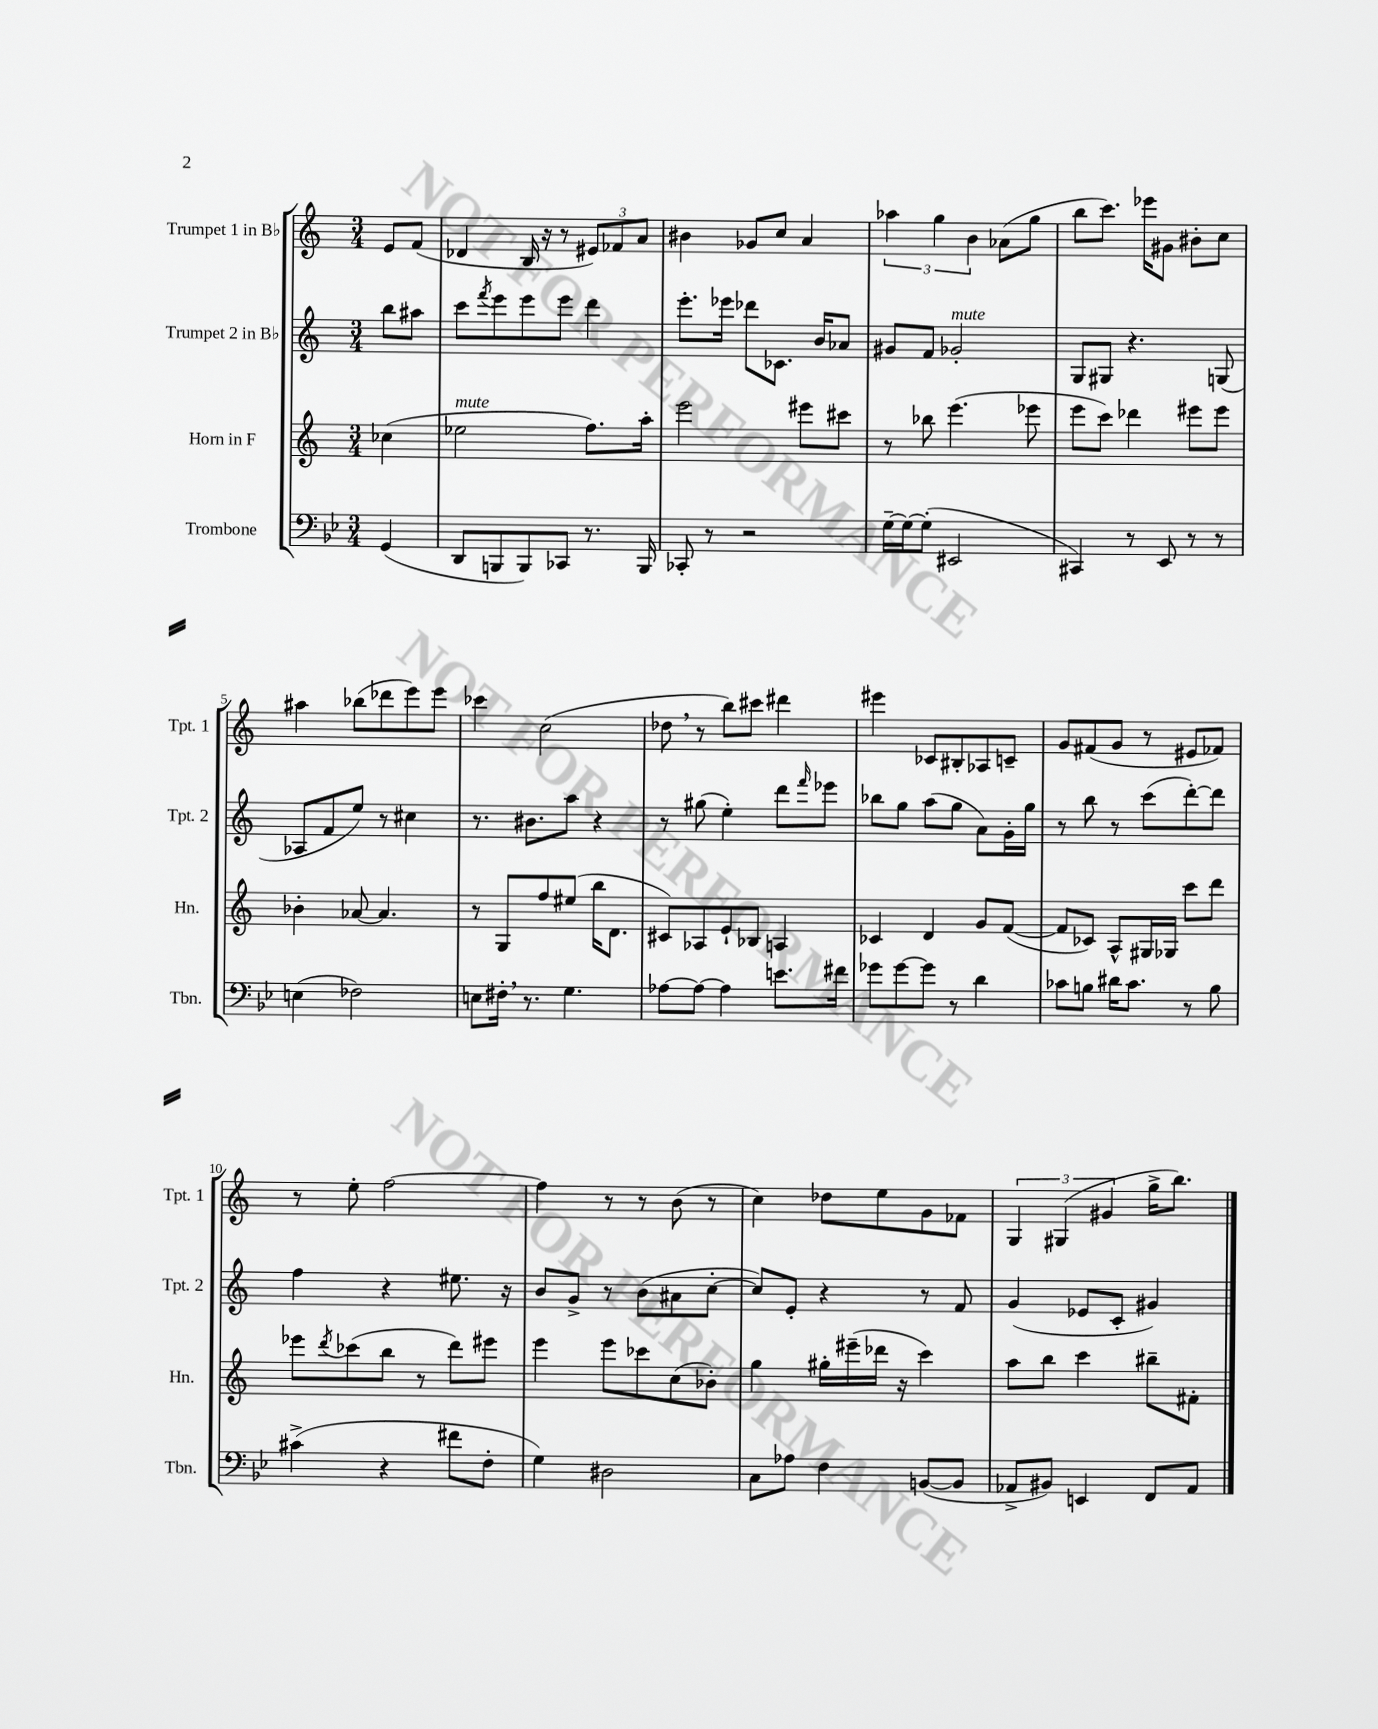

**kern	**kern	**kern	**kern
*part4	*part3	*part2	*part1
*staff4	*staff3	*staff2	*staff1
*I"Trombone	*I"Horn in F	*I"Trumpet 2 in B♭	*I"Trumpet 1 in B♭
*I'Tbn.	*I'Hn.	*I'Tpt. 2	*I'Tpt. 1
*clefF4	*clefG2	*clefG2	*clefG2
*k[b-e-]	*k[]	*k[]	*k[]
*M3/4	*M3/4	*M3/4	*M3/4
=	=	=	=
(4GG/	(4cc-X\	8bb\L	8e/L
.	.	8aa#X\J	(8f/J
=1	=1	=1	=1
!	!LO:TX:a:i:t=mute	!	!
8DD/L	2ee-X\	8ccc\L	4d-X/
.	.	8qfff/	.
8BBBn/	.	8eee\	.
8BBB/)	.	8eee\	16B/
.	.	.	16r
8CC-X/J	.	8eee\J	8r
8.r	8.ff\L)	4ddd\	12e#X/L)
.	.	.	12f-X/
.	.	.	12a/J
16BBB/	16aa'\Jk	.	.
=2	=2	=2	=2
8CC-X'/	2eee\	8.eee'\L	4b#X\
8r	.	.	.
.	.	16eee-X\Jk	.
2r	.	8ddd-X\L	8g-X/L
.	.	8.c-X\J	8cc/J
.	8eee#X\L	.	4a/
.	.	16b/KL	.
.	8ccc#X\J	8a-X/J	.
=3	=3	=3	=3
[16G~\LL	8r	8g#X/L	6aa-X\
16G\J_	.	.	.
(8G'\J]	8bb-X\	8f/J	.
.	.	.	6gg\
!	!	!LO:TX:a:i:t=mute	!
2EE#X/	(4.eee\	2g-X'/	.
.	.	.	6b\
.	.	.	(8a-X\L
.	8eee-X\	.	8gg\J
=4	=4	=4	=4
4CC#X/)	8eee\L	8G/L	8bb\L
.	8ccc\J)	8G#X/J	8.ccc\J)
8r	4ddd-X\	4.r	.
.	.	.	16eee-X\KL
8EE-/	.	.	8g#X\J
8r	8eee#X\L	.	8b#X'\L
8r	8eee#\J	(8Gn/	8cc\J
!!LO:LB:g=z
=5	=5	=5	=5
(4En\	4b-X'\	8A-X/L	4aa#X\
.	.	8f/	.
2F-X\)	[8a-X/	8ee/J)	(8bb-X\L
.	4.a-/]	8r	8ddd-X\
.	.	4cc#X\	8eee\)
.	.	.	8eee\J
=6	=6	=6	=6
8En\L	8r	8.r	4ccc-X\
16F#X',\Jk	8G/L	.	.
8.r	.	8.b#X\L	.
.	8ff/	.	(2cc\
4.G\	(8ee#X/J	8aa\J	.
.	16bb\KL	4r	.
.	8.d\J	.	.
=7	=7	=7	=7
[8A-X\L	8c#X/L)	8r	8dd-X,\
8A-\J_	8A-X/	(8gg#X\	8r
4A-\]	8e`/	4ee'\)	8bb\L)
.	8B-X/J	.	8ccc#X\J
8.en\L	4An/	8ddd\L	4ddd#X\
.	.	16qqfff/	.
.	.	8eee-X\J	.
16f#X\Jk	.	.	.
=8	=8	=8	=8
8g-X\L	4c-X/	8bb-X\L	4eee#X\
[8g-\	.	8gg\J	.
8g-\J]	4d/	(8aa\L	8c-X/L
8r	.	8gg\J	8B#X'/
4d\	8g/L	8a\L)	8A-X/
.	([8f/J	16g'\L	8cn~/J
.	.	16gg\JJ	.
=9	=9	=9	=9
8c-X\L	8f/L]	8r	8g/L
8Bn\J	8c-X/J)	8bb\	(8f#X/
16d#X\KL	8A^^/L	8r	8g/J
8.c-\J	.	.	.
.	16G#X/L	(8ccc\L	8r
.	16G-X/JJ	.	.
8r	8ccc\L	[8ddd'\)	8e#X/L
8B\	8ddd\J	8ddd\J]	8f-X/J)
!!LO:LB:g=z
=10	=10	=10	=10
(4c#X^\	8eee-X\L	4ff\	8r
.	8qddd/	.	.
.	(8ccc-X\	.	8ee'\
4r	8bb\J	4r	[2ff\
.	8r	.	.
8f#X\L	8ddd\L)	8.ee#X\	.
8F'\J	8eee#X\J	.	.
.	.	16r	.
=11	=11	=11	=11
4G\)	4eee\	8b/L	4ff\]
.	.	8g^/J	.
2D#X\	8eee\L	8r	8r
.	8ccc-X\	(8b\L	8r
.	(8cc\	8a#X\	(8b\
.	8b-X'\J)	[8cc'\J	8r
=12	=12	=12	=12
8C\L	4gg\	8cc/L])	4cc\)
8A-X\J	.	8e'/J	.
4F\	16gg#X'\LL	4r	8dd-X\L
.	(16eee#X~\	.	.
.	16ddd-X\JJ	.	8ee\
.	16r	.	.
([8BBn/L	4ccc\)	8r	8g\
8BB/J]	.	8f/	8f-X\J
=13	=13	=13	=13
8AA-X^/L	8aa\L	(4g/	6G/
8BB#X/J)	8bb\J	.	.
.	.	.	(6G#X/
4EEn/	4ccc\	8e-X/L	.
.	.	.	6g#X/
.	.	8c'/J	.
8FF/L	8bb#X~\L	4g#X/)	16gg^\KL
.	.	.	8.bb\J)
8AA-/J	8f#X'\J	.	.
==	==	==	==
*-	*-	*-	*-
